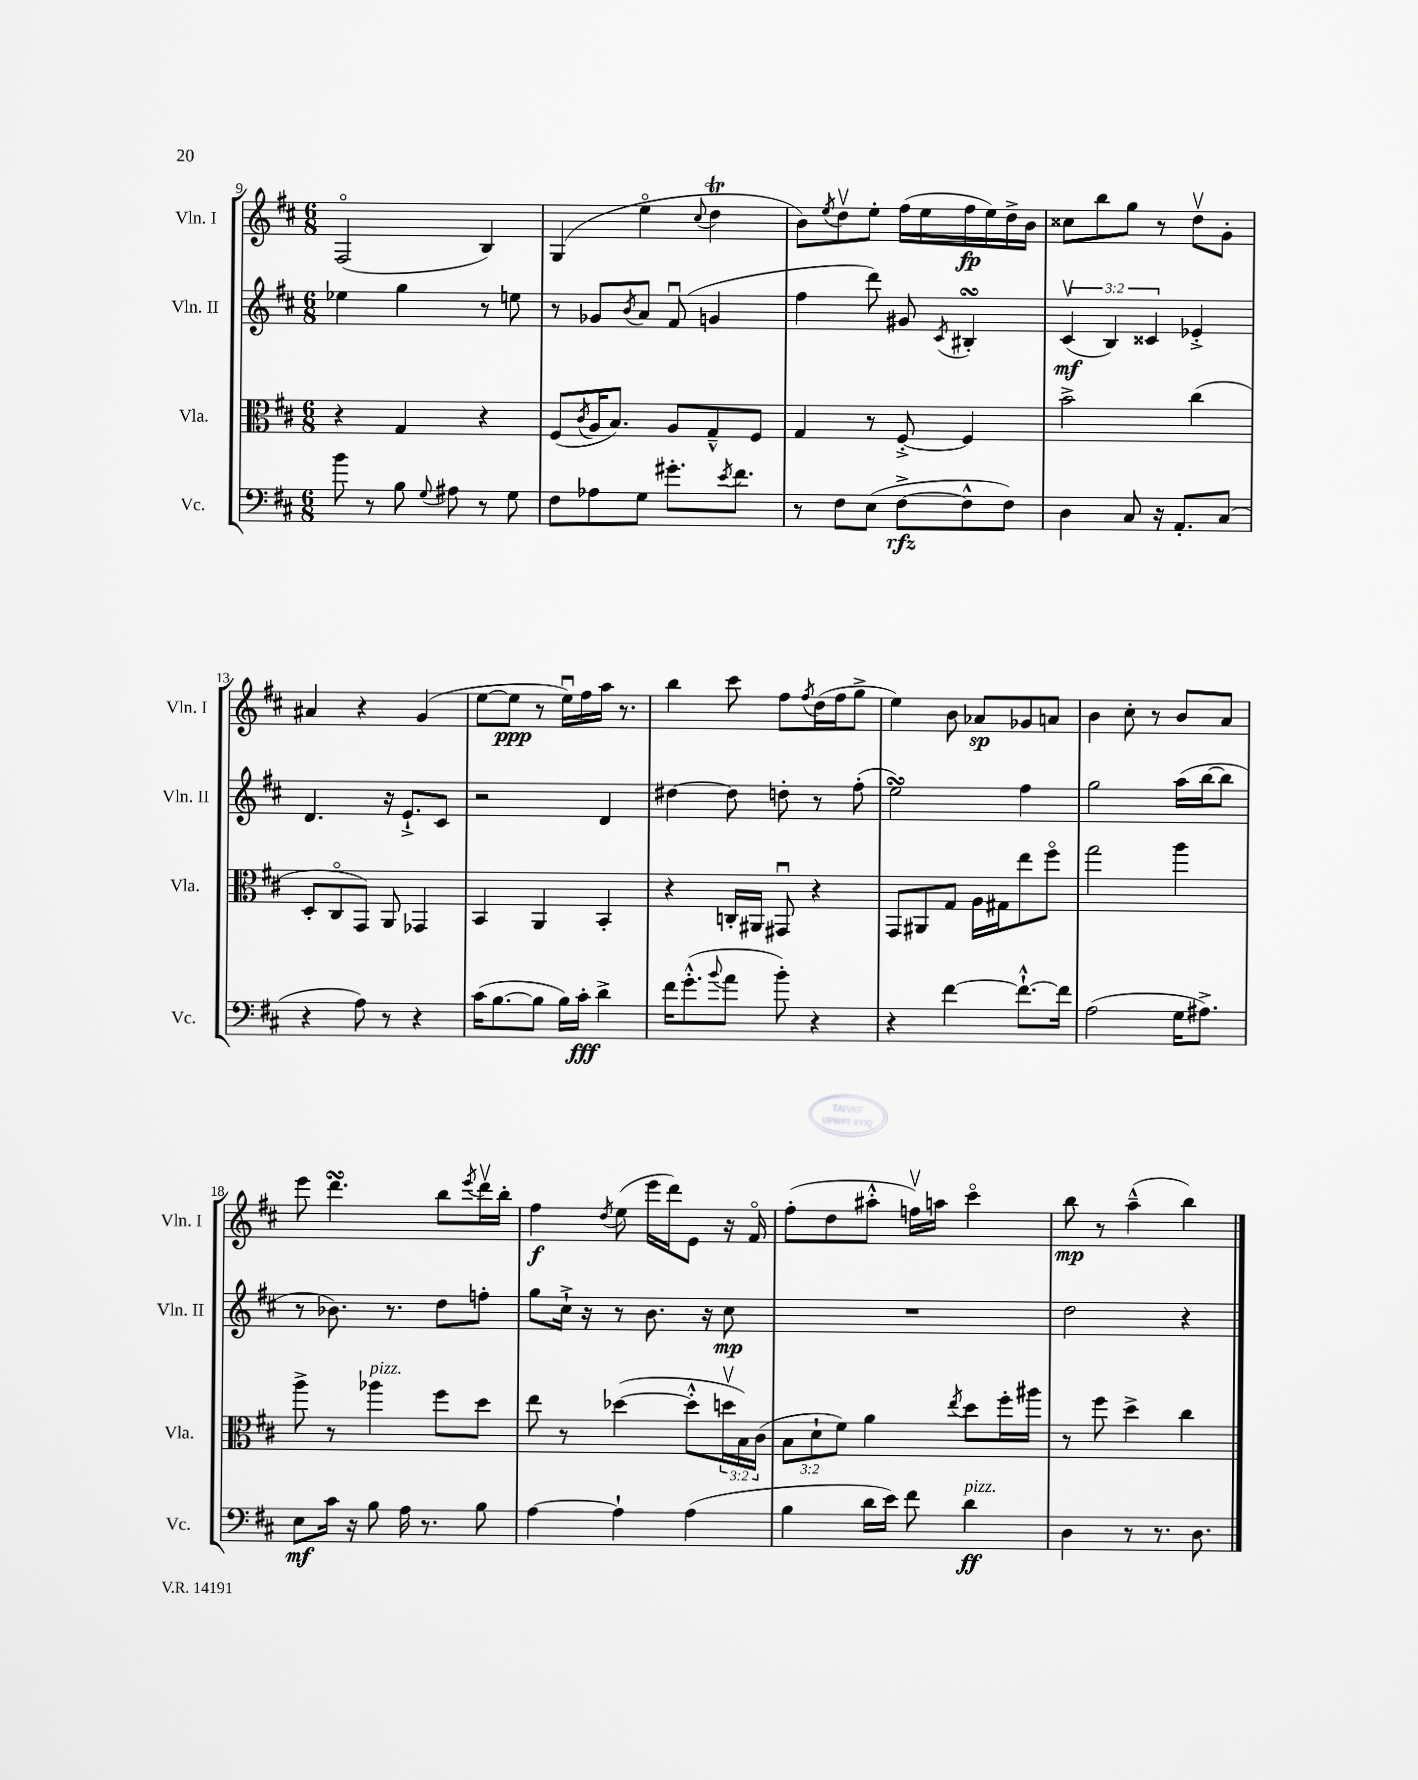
<<
\new StaffGroup <<
\new Staff = "s0" \with { instrumentName = "Vln. I" shortInstrumentName = "Vln. I" } {
    \clef treble \key d \major \numericTimeSignature \time 6/8
    fis2\flageolet( b4) |
    g4( e''4\flageolet \appoggiatura { cis''8 } d''4\trill |
    b'8) \acciaccatura { e''8 } d''8\upbow e''8-. fis''16( e''16 fis''16\fp e''16) d''16-> b'16 |
    cisis''8 b''8 g''8 r8 d''8\upbow g'8-. |
    ais'4 r4 g'4( |
    e''8~ e''8\ppp r8 e''16\downbow) fis''16 a''16 r8. |
    b''4 cis'''8 fis''8 \acciaccatura { fis''8 } d''16( fis''16 g''8-> |
    e''4) b'8 aes'8\sp ges'8 a'8 |
    b'4 cis''8-. r8 b'8 a'8 |
    e'''8 d'''4.\turn b''8 \acciaccatura { e'''8 } d'''16\upbow b''16-. |
    fis''4\f \acciaccatura { d''8 } e''8( e'''16 d'''16) e'8 r16 fis'16\flageolet |
    fis''8-.( d''8 ais''8-.-^ f''16\upbow) a''16 cis'''4\flageolet |
    b''8\mp r8 a''4---^( b''4) \bar "|." |
}
\new Staff = "s1" \with { instrumentName = "Vln. II" shortInstrumentName = "Vln. II" } {
    \clef treble \key d \major \numericTimeSignature \time 6/8 \override Staff.TupletNumber.text = #tuplet-number::calc-fraction-text
    ees''4 g''4 r8 e''8 |
    r8 ges'8 \acciaccatura { b'8 } a'8 fis'8\downbow( g'4 |
    fis''4 d'''8) gis'8 \acciaccatura { cis'8 } bis4-.\turn |
    \tuplet 3/2 { cis'4\upbow\mf( b4) cisis'4 } ees'4-.-> |
    d'4. r16 e'8.-!-> cis'8 |
    r2 d'4 |
    dis''4~ dis''8 d''8-. r8 fis''8-.( |
    e''2\turn) fis''4 |
    g''2 a''16( b''16~ b''8 |
    r8 bes'8.) r8. d''8 f''8-. |
    g''8 cis''16-!-> r16 r8 b'8. r16 cis''8\mp |
    R2. |
    d''2 r4 \bar "|." |
}
\new Staff = "s2" \with { instrumentName = "Vla." shortInstrumentName = "Vla." } {
    \clef alto \key d \major \numericTimeSignature \time 6/8 \override Staff.TupletNumber.text = #tuplet-number::calc-fraction-text
    r4 g4 r4 |
    fis8( \acciaccatura { cis'8 } a16 b8.) a8 g8---^ fis8 |
    g4 r8 fis8~-.-> fis4 |
    b'2-> cis''4( |
    d8-. cis8\flageolet g,8) a,8 ges,4 |
    b,4 a,4 b,4-. |
    r4 c16-. ais,16 gis,8\downbow r4 |
    g,8 ais,8 g8 a16 gis16 e''8 fis''8\flageolet |
    g''2 a''4 |
    a''8-> r8 aes''4^\markup { \italic "pizz." } fis''8 d''8 |
    e''8 r8 des''4~( des''8-.-^ \tuplet 3/2 { d''16\upbow b16) cis'16( } |
    \tuplet 3/2 { b8 d'8-! fis'8) } a'4 \acciaccatura { e''8 } d''8 fis''16-. ais''16 |
    r8 fis''8 d''4-> cis''4 \bar "|." |
}
\new Staff = "s3" \with { instrumentName = "Vc." shortInstrumentName = "Vc." } {
    \clef bass \key d \major \numericTimeSignature \time 6/8
    b'8 r8 b8 \appoggiatura { g8 } ais8 r8 g8 |
    fis8 aes8 g8 gis'8.-. \acciaccatura { e'8 } fis'8. |
    r8 fis8 e8( fis8~->\rfz fis8-^ fis8) |
    d4 cis8 r16 a,8.-. cis8( |
    r4 a8) r8 r4 |
    cis'16( b8.~ b8 b16) cis'16-.\fff d'4-> |
    fis'16 g'8.-.-^( \appoggiatura { b'8 } a'8 b'8-.) r4 |
    r4 fis'4~ fis'8.~-!-^ fis'16 |
    a2( g16 ais8.->) |
    e8\mf cis'16 r16 b8 a16 r8. b8 |
    a4~ a4-! a4( |
    b4 d'16 e'16) fis'8 d'4\ff^\markup { \italic "pizz." } |
    d4 r8 r8. d8. \bar "|." |
}
>>
>>
\layout { \context { \Score currentBarNumber = #9 } }
